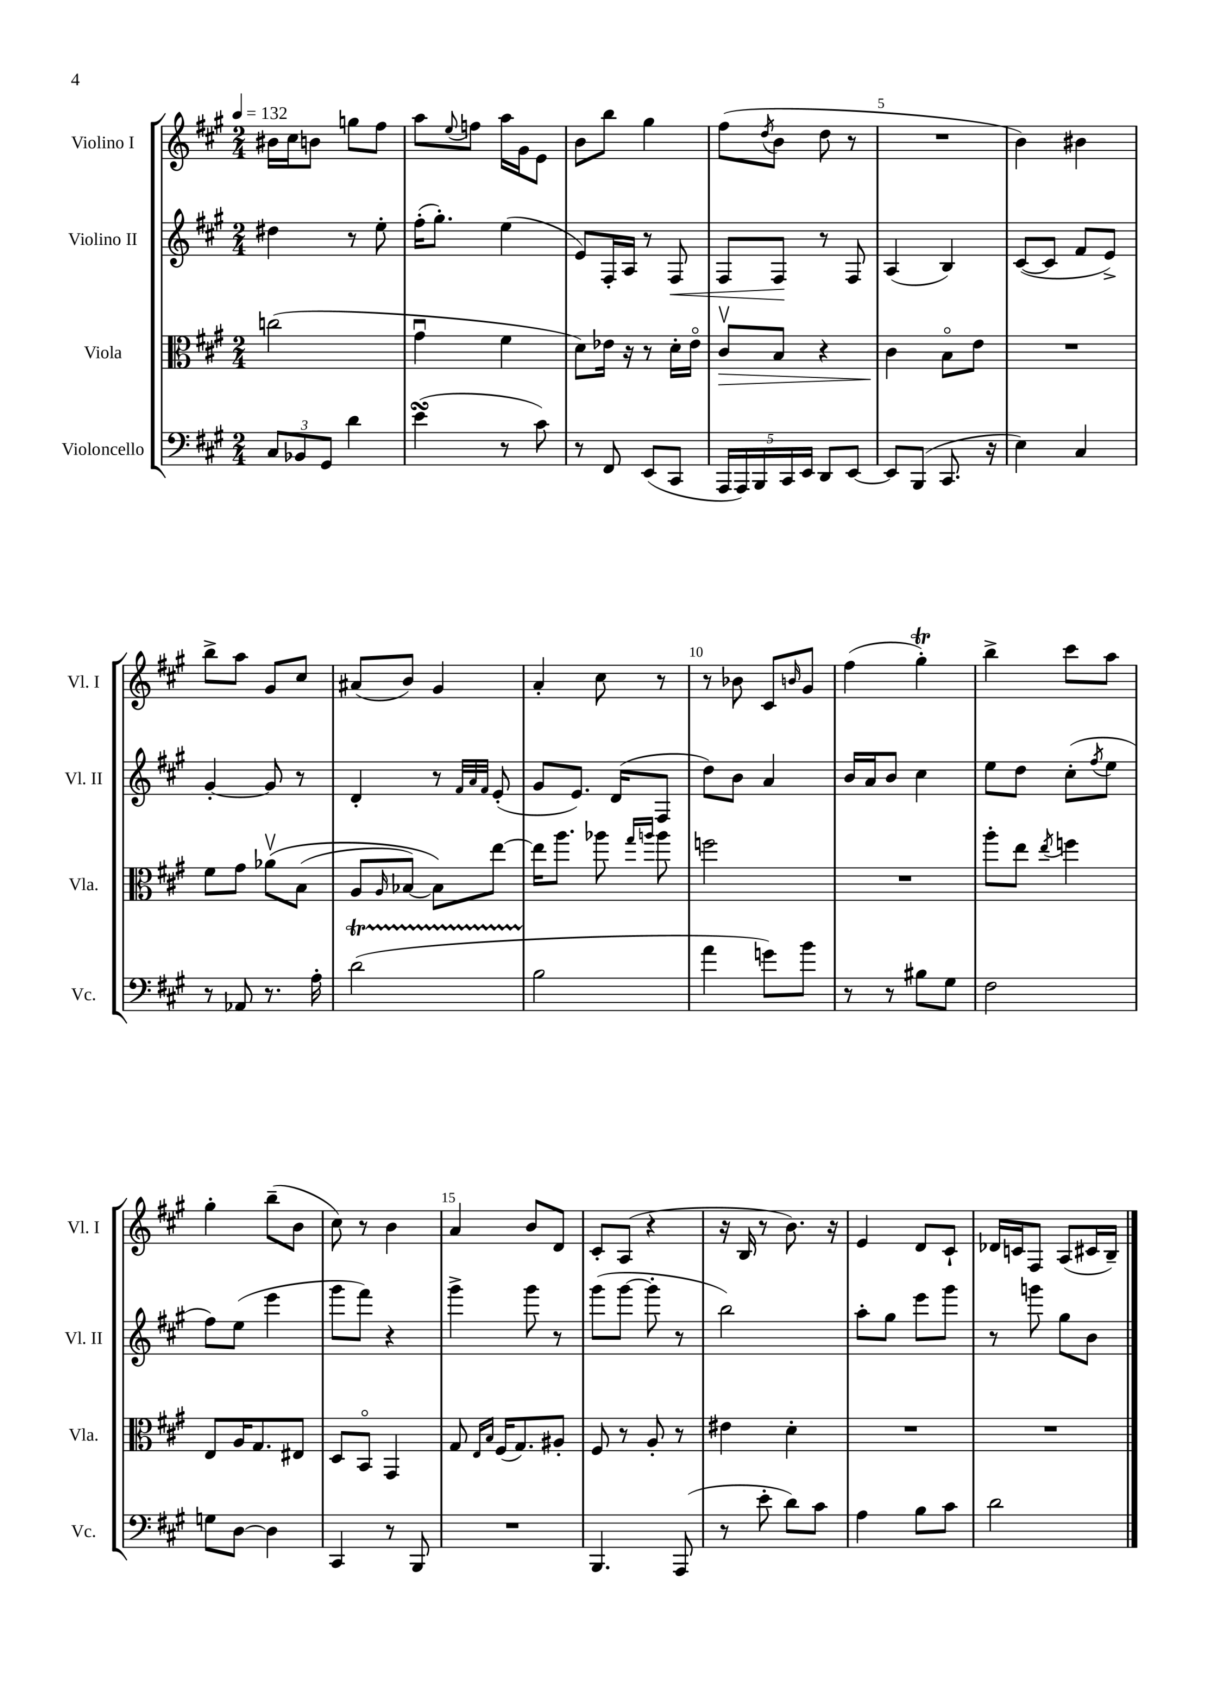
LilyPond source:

<<
\new StaffGroup <<
\new Staff = "s0" \with { instrumentName = "Violino I" shortInstrumentName = "Vl. I" } {
    \clef treble \key a \major \numericTimeSignature \time 2/4 \tempo 4 = 132
    bis'16 cis''16 b'8 g''8 fis''8 |
    a''8 \appoggiatura { e''8 } f''8 a''16 gis'16 e'8 |
    b'8 b''8 gis''4 |
    fis''8( \acciaccatura { d''8 } b'8 d''8 r8 |
    R2 |
    b'4) bis'4 |
    b''8-> a''8 gis'8 cis''8 |
    ais'8( b'8) gis'4 |
    a'4-. cis''8 r8 |
    r8 bes'8 cis'8 \grace { b'16 } gis'8 |
    fis''4( gis''4-.\trill) |
    b''4-> cis'''8 a''8 |
    gis''4-. b''8--( b'8 |
    cis''8) r8 b'4 |
    a'4 b'8 d'8 |
    cis'8-. a8( r4 |
    r16 b16 r8 b'8.) r16 |
    e'4 d'8 cis'8-! |
    des'16 c'16 fis8 a8( cis'16 b16--) \bar "|." |
}
\new Staff = "s1" \with { instrumentName = "Violino II" shortInstrumentName = "Vl. II" } {
    \clef treble \key a \major \numericTimeSignature \time 2/4
    dis''4 r8 e''8-. |
    fis''16-.( gis''8.-.) e''4( |
    e'8) fis16-. a16 r8 fis8\< |
    fis8 fis8\! r8 fis8 |
    a4( b4) |
    cis'8~( cis'8 fis'8 e'8->) |
    gis'4~-. gis'8 r8 |
    d'4-. r8 \grace { fis'32 a'32 fis'32 } e'8-.( |
    gis'8 e'8.) d'16( fis8 |
    d''8) b'8 a'4 |
    b'16 a'16 b'8 cis''4 |
    e''8 d''8 cis''8-.( \acciaccatura { fis''8 } e''8 |
    fis''8) e''8( e'''4 |
    gis'''8 fis'''8) r4 |
    gis'''4-> gis'''8 r8 |
    gis'''8( gis'''8~ gis'''8-. r8 |
    b''2) |
    a''8-. gis''8 e'''8 gis'''8 |
    r8 g'''8 gis''8 b'8 \bar "|." |
}
\new Staff = "s2" \with { instrumentName = "Viola" shortInstrumentName = "Vla." } {
    \clef alto \key a \major \numericTimeSignature \time 2/4
    c''2( |
    gis'4\downbow fis'4 |
    d'8) ees'16 r16 r8 d'16-. ees'16\flageolet |
    cis'8\upbow\> b8 r4 |
    cis'4\! b8\flageolet e'8 |
    R2 |
    fis'8 gis'8 aes'8\upbow\( b8( |
    a8 \grace { a16 } bes8~) bes8\) e''8~ |
    e''16 a''8. aes''8 \grace { gis''16 a''16 } a''8 |
    f''2 |
    R2 |
    a''8-. e''8 \acciaccatura { e''8 } f''4 |
    e8 a16 gis8. eis8 |
    d8 b,8\flageolet gis,4 |
    gis8 \grace { e16 b16 } fis16( gis8.) ais8-. |
    fis8 r8 a8-. r8 |
    eis'4 d'4-. |
    R2 |
    R2 \bar "|." |
}
\new Staff = "s3" \with { instrumentName = "Violoncello" shortInstrumentName = "Vc." } {
    \clef bass \key a \major \numericTimeSignature \time 2/4
    \tuplet 3/2 { cis8 bes,8 gis,8 } d'4 |
    e'4\turn( r8 cis'8) |
    r8 fis,8 e,8( cis,8 |
    \tuplet 5/4 { a,,16 a,,16) b,,16 cis,16 e,16 } d,8 e,8~ |
    e,8 b,,8( cis,8. r16 |
    e4) cis4 |
    r8 aes,8 r8. a16-. |
    d'2\startTrillSpan( |
    b2\stopTrillSpan |
    a'4 g'8) b'8 |
    r8 r8 bis8 gis8 |
    fis2 |
    g8 d8~ d4 |
    cis,4 r8 b,,8 |
    R2 |
    b,,4. a,,8( |
    r8 e'8-. d'8) cis'8 |
    a4 b8 cis'8 |
    d'2 \bar "|." |
}
>>
>>
\layout { \context { \Score \override BarNumber.break-visibility = ##(#f #t #t) barNumberVisibility = #(every-nth-bar-number-visible 5) } }
